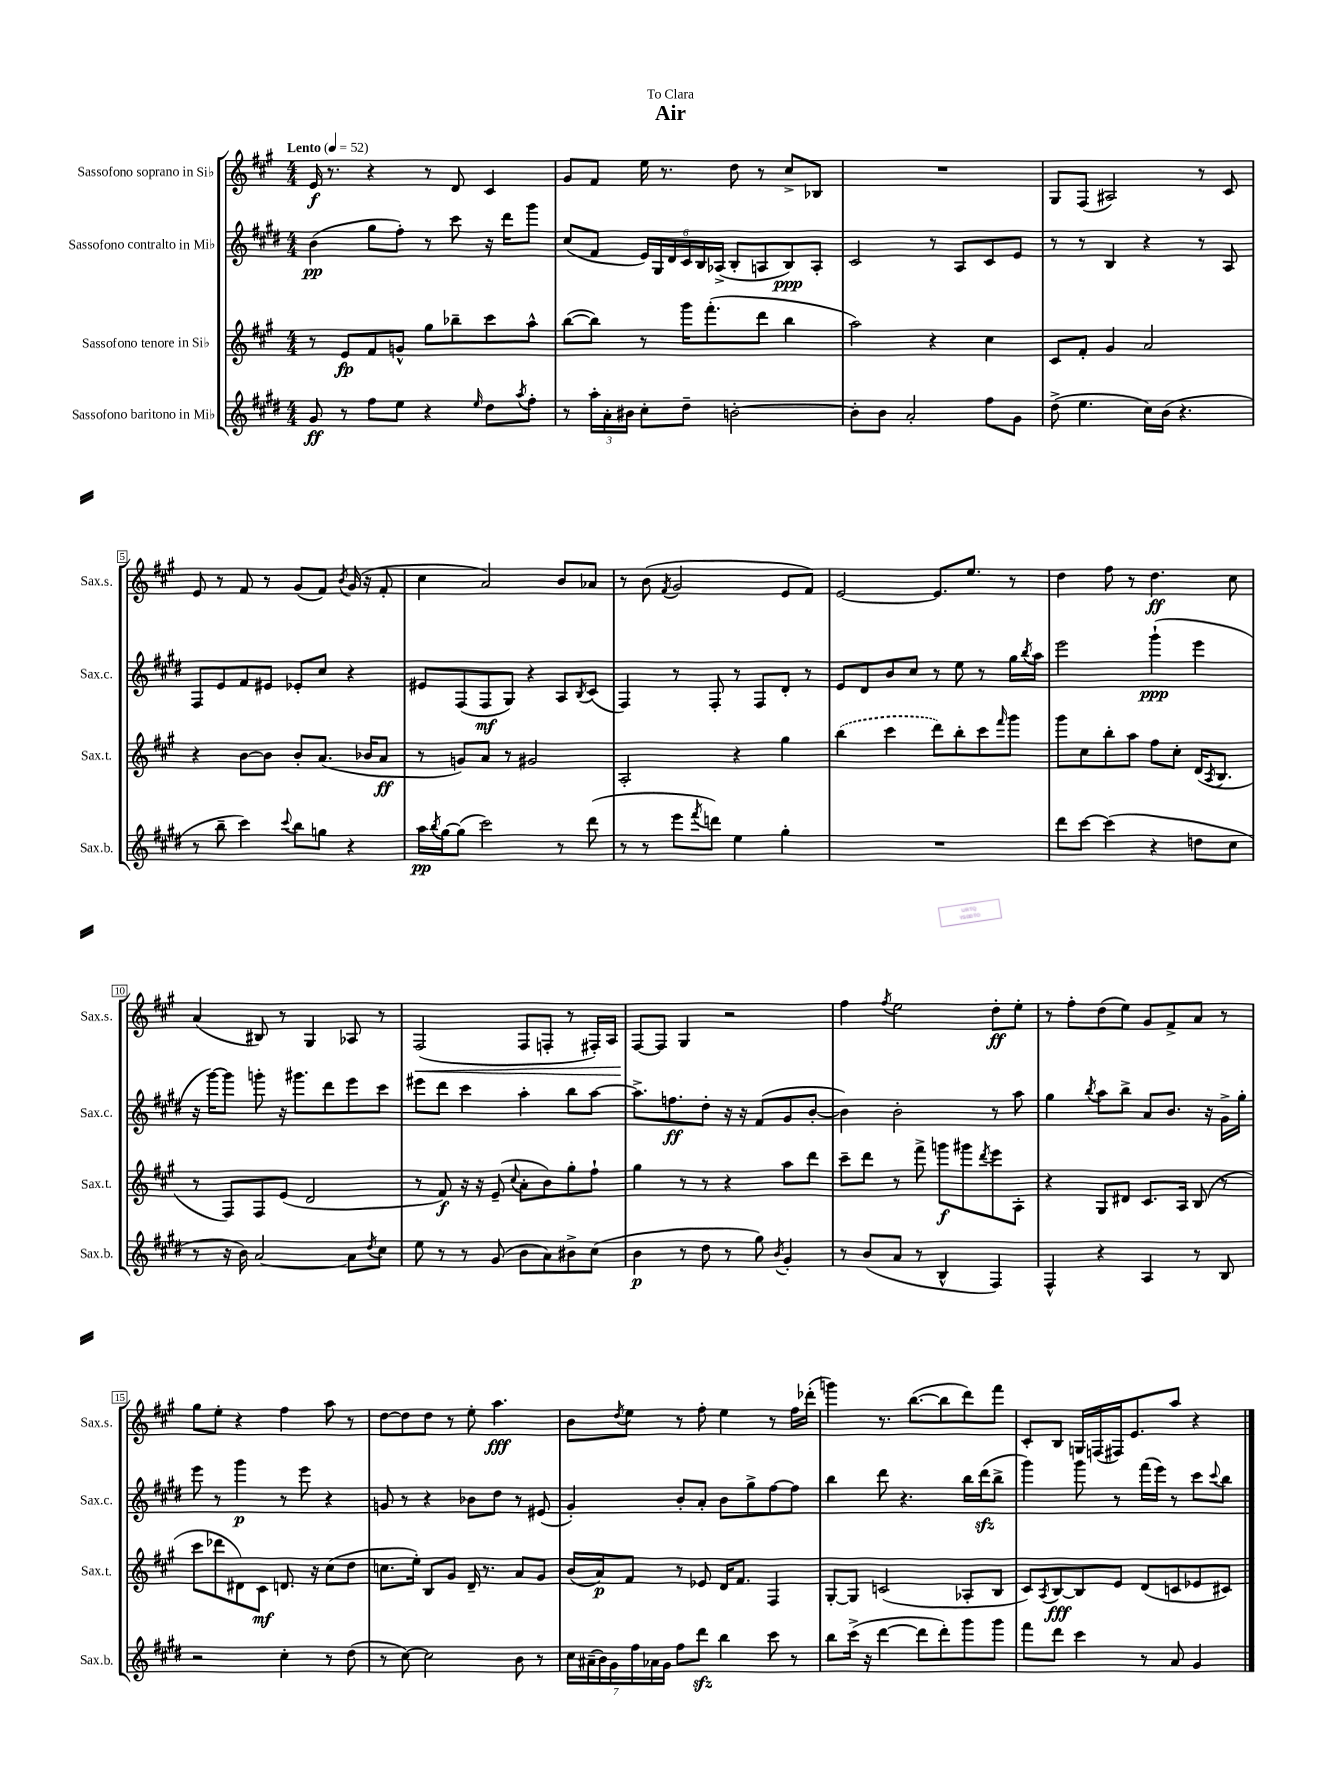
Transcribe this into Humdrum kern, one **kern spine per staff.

**kern	**dynam	**kern	**dynam	**kern	**dynam	**kern	**dynam
*part4	*part4	*part3	*part3	*part2	*part2	*part1	*part1
*staff4	*staff4	*staff3	*staff3	*staff2	*staff2	*staff1	*staff1
*I"Sassofono baritono in Mi♭	*	*I"Sassofono tenore in Si♭	*	*I"Sassofono contralto in Mi♭	*	*I"Sassofono soprano in Si♭	*
*I'Sax.b.	*	*I'Sax.t.	*	*I'Sax.c.	*	*I'Sax.s.	*
*clefG2	*	*clefG2	*	*clefG2	*	*clefG2	*
*k[f#c#g#d#]	*	*k[f#c#g#]	*	*k[f#c#g#d#]	*	*k[f#c#g#]	*
*M4/4	*	*M4/4	*	*M4/4	*	*M4/4	*
*MM52	*	*MM52	*	*MM52	*	*MM52	*
=1	=1	=1	=1	=1	=1	=1	=1
!	!	!	!	!	!	!LO:TX:a:B:t=Lento	!
8g#/	ff	8r	.	(4b\	pp	16e/	f
.	.	.	.	.	.	8.r	.
8r	.	8e/L	fp	.	.	.	.
8ff#\L	.	8f#/	.	8gg#\L	.	4r	.
8ee\J	.	8gn^^/J	.	8ff#'\J)	.	.	.
4r	.	8gg#\L	.	8r	.	8r	.
.	.	8bb-X~\	.	8ccc#\	.	8d/	.
16qqee/	.	.	.	.	.	.	.
8dd#\L	.	8ccc#\	.	16r	.	4c#/	.
.	.	.	.	16ddd#\KL	.	.	.
8qaa/	.	.	.	.	.	.	.
8ff#'\J	.	8aa^^\J	.	8ggg#\J	.	.	.
=2	=2	=2	=2	=2	=2	=2	=2
8r	.	([8bb\L	.	(8cc#/L	.	8g#/L	.
24aa'\LL	.	8bb\J])	.	8f#/J	.	8f#/J	.
24a'\	.	.	.	.	.	.	.
24b#X\JJ	.	.	.	.	.	.	.
8cc#'\L	.	8r	.	24e/LL)	.	16ee\	.
.	.	.	.	24G#/	.	.	.
.	.	.	.	.	.	8.r	.
.	.	.	.	24d#/	.	.	.
8dd#~\J	.	16ggg#\KL	.	24c#/	.	.	.
.	.	.	.	24B/	.	.	.
.	.	(8.fff#'\	.	.	.	.	.
.	.	.	.	(24A-X^/JJ	.	.	.
[2bn'\	.	.	.	8B'/L	.	8dd\	.
.	.	8ddd\J	.	8An/	.	8r	.
.	.	4bb\	.	8B/)	ppp	8cc#^/L	.
.	.	.	.	8A'/J	.	8B-X/J	.
=3	=3	=3	=3	=3	=3	=3	=3
8b'\L]	.	2aa\)	.	2c#/	.	1r	.
8b\J	.	.	.	.	.	.	.
2a'/	.	.	.	.	.	.	.
.	.	4r	.	8r	.	.	.
.	.	.	.	8A/L	.	.	.
8ff#\L	.	4cc#\	.	8c#/	.	.	.
8g#\J	.	.	.	8e/J	.	.	.
=4	=4	=4	=4	=4	=4	=4	=4
(8dd#^\	.	8c#/L	.	8r	.	8G#/L	.
4.ee\	.	8f#'/J	.	8r	.	(8F#/J	.
.	.	4g#/	.	4B/	.	2A#X/)	.
16cc#\LL)	.	2a/	.	4r	.	.	.
(16b\JJ	.	.	.	.	.	.	.
4.r	.	.	.	.	.	.	.
.	.	.	.	8r	.	8r	.
.	.	.	.	8A/	.	8c#/	.
!!LO:LB:g=z
=5	=5	=5	=5	=5	=5	=5	=5
8r	.	4r	.	8F#/L	.	8e/	.
8bb~\	.	.	.	8e/	.	8r	.
4ccc#\)	.	[8b\L	.	8f#/	.	8f#/	.
.	.	8b\J]	.	8e#X/J	.	8r	.
8qqccc#/	.	.	.	.	.	.	.
8bb\L	.	8b'/L	.	8e-X'/L	.	(8g#/L	.
8ggn\J	.	(8.a/J	.	8cc#/J	.	8f#/J)	.
.	.	.	.	.	.	8qb/	.
4r	.	.	.	4r	.	(16g#/	.
.	.	16b-X/KL	.	.	.	16r	.
.	.	8a/J	ff	.	.	8f#'/	.
=6	=6	=6	=6	=6	=6	=6	=6
16aa\LL	pp	8r	.	8e#X/L	.	4cc#\	.
8qbb/	.	.	.	.	.	.	.
[16gg#\J	.	.	.	.	.	.	.
(8gg#\J]	.	8gn/L)	.	(8F#/	.	.	.
2ccc#\)	.	8a/J	.	8F#/	mf	2a/)	.
.	.	8r	.	8G#/J)	.	.	.
.	.	2g#X/	.	4r	.	.	.
8r	.	.	.	8A/L	.	8b/L	.
.	.	.	.	8qB/	.	.	.
(8ddd#\	.	.	.	(8c#/J	.	8a-X/J	.
=7	=7	=7	=7	=7	=7	=7	=7
8r	.	2A'/	.	4F#/)	.	8r	.
8r	.	.	.	.	.	(8b\	.
.	.	.	.	.	.	8qf#/	.
8eee\L	.	.	.	8r	.	2g#/	.
8qfff#/	.	.	.	.	.	.	.
8dddn\J)	.	.	.	8F#'/	.	.	.
4ee\	.	4r	.	8r	.	.	.
.	.	.	.	8F#/L	.	.	.
4gg#'\	.	4gg#\	.	8d#'/J	.	8e/L	.
.	.	.	.	8r	.	8f#/J)	.
=8	=8	=8	=8	=8	=8	=8	=8
1r	.	(4bb\	.	8e/L	.	[2e/	.
.	.	.	.	8d#/	.	.	.
.	.	4ccc#\	.	8b/	.	.	.
.	.	.	.	8cc#/J	.	.	.
.	.	8ddd\L)	.	8r	.	8.e/L]	.
.	.	8bb'\	.	8ee\	.	.	.
.	.	.	.	.	.	8.ee/J	.
.	.	8ccc#\	.	8r	.	.	.
.	.	16qqfff#/	.	.	.	.	.
.	.	8ggg#\J	.	16gg#\LL	.	8r	.
.	.	.	.	8qbb/	.	.	.
.	.	.	.	16aa\JJ	.	.	.
=9	=9	=9	=9	=9	=9	=9	=9
8ddd#\L	.	8ggg#\L	.	2eee\	.	4dd\	.
[8ccc#\J	.	8cc#\	.	.	.	.	.
(4ccc#\]	.	8bb'\	.	.	.	8ff#\	.
.	.	8aa\J	.	.	.	8r	.
4r	.	8ff#\L	.	(4ggg#`\	ppp	4.dd\	ff
.	.	8cc#'\J	.	.	.	.	.
8ddn\L	.	(16d/KL	.	4eee\	.	.	.
.	.	8qA/	.	.	.	.	.
.	.	8.B/J	.	.	.	.	.
8cc#\J	.	.	.	.	.	8cc#\	.
!!LO:LB:g=z
=10	=10	=10	=10	=10	=10	=10	=10
8r	.	8r	.	16r	.	(4a/	.
.	.	.	.	[16ggg#\KL)	.	.	.
16r	.	8F#/L)	.	8ggg#\J]	.	.	.
16b\)	.	.	.	.	.	.	.
[2a/	.	8F#/	.	8gggn'\	.	8B#X/)	.
.	.	(8e/J	.	16r	.	8r	.
.	.	.	.	8.ggg#X\L	.	.	.
.	.	2d/	.	.	.	4G#/	.
.	.	.	.	8ddd#\	.	.	.
8a\L]	.	.	.	8eee\	.	8A-X/	.
8qdd#/	.	.	.	.	.	.	.
8cc#\J	.	.	.	8ccc#\J	.	8r	.
=11	=11	=11	=11	=11	=11	=11	=11
!	!	!	!	!	!	!	!LO:HP:b
8ee\	.	8r	.	8eee#X\L	.	(2F#/	<
8r	.	8f#/)	f	8ddd#\J	.	.	.
8r	.	16r	.	4ccc#\	.	.	.
.	.	16r	.	.	.	.	.
(8g#/	.	(8e~/	.	.	.	.	.
.	.	8qqcc#/	.	.	.	.	.
8b\L	.	8a'\L	.	4aa'\	.	8F#/L	.
8a\)	.	8b\)	.	.	.	8Fn'/J	.
8b#X^\	.	8gg#'\	.	8bb\L	.	8r	.
(8cc#\J	.	8ff#`\J	.	[8aa\J	.	16F#X'/LL)	.
.	.	.	.	.	.	16A/JJ	.
=12	=12	=12	=12	=12	=12	=12	=12
4b\	p	4gg#\	.	8.aa^\L]	.	[8F#/L	.
.	.	.	.	.	.	8F#/J]	[
.	.	.	.	8.ffn\	ff	.	.
8r	.	8r	.	.	.	4G#/	.
8dd#\	.	8r	.	8dd#'\J	.	.	.
8r	.	4r	.	16r	.	2r	.
.	.	.	.	16r	.	.	.
8gg#\)	.	.	.	(8f#/L	.	.	.
8qb/	.	.	.	.	.	.	.
4g#'/	.	8aa\L	.	8g#/	.	.	.
.	.	8ddd\J	.	[8b'/J	.	.	.
=13	=13	=13	=13	=13	=13	=13	=13
8r	.	8ccc#~\L	.	4b\])	.	4ff#\	.
(8b/L	.	8ddd\J	.	.	.	.	.
.	.	.	.	.	.	8qff#/	.
8a/J	.	8r	.	2b'\	.	2ee\	.
8r	.	8fff#^\	.	.	.	.	.
4B^^/	.	8gggn\L	f	.	.	.	.
.	.	8ggg#X\	.	.	.	.	.
.	.	8qddd/	.	.	.	.	.
4F#/)	.	8eee\	.	8r	.	8dd'\L	ff
.	.	8A'\J	.	8aa\	.	8ee'\J	.
=14	=14	=14	=14	=14	=14	=14	=14
4F#^^/	.	4r	.	4gg#\	.	8r	.
.	.	.	.	.	.	8ff#'\L	.
.	.	.	.	8qbb/	.	.	.
4r	.	8G#/L	.	8aa\L	.	(8dd\	.
.	.	8d#X/J	.	8bb^\J	.	8ee\J)	.
4A/	.	8.c#/L	.	8a/L	.	8g#/L	.
.	.	.	.	8.b/J	.	8f#^/	.
.	.	16A/Jk	.	.	.	.	.
8r	.	(8B/	.	.	.	8a/J	.
.	.	.	.	16r	.	.	.
8B/	.	8r	.	16g#^\LL	.	8r	.
.	.	.	.	16gg#'\JJ	.	.	.
!!LO:LB:g=z
=15	=15	=15	=15	=15	=15	=15	=15
2r	.	8ccc#\L	.	8eee\	.	8gg#\L	.
.	.	8ddd-X\	.	8r	.	8ee'\J	.
.	.	8d#X\)	.	4ggg#\	p	4r	.
.	.	8c#\J	mf	.	.	.	.
4cc#'\	.	8.dn/	.	8r	.	4ff#\	.
.	.	.	.	8eee\	.	.	.
.	.	16r	.	.	.	.	.
8r	.	(8cc#\L	.	4r	.	8aa\	.
(8dd#\	.	8dd\J	.	.	.	8r	.
=16	=16	=16	=16	=16	=16	=16	=16
8r	.	8.ccn\L	.	8gn/	.	[8dd\L	.
[8cc#\)	.	.	.	8r	.	8dd\]	.
.	.	16ee'\Jk)	.	.	.	.	.
2cc#\]	.	8B/L	.	4r	.	8dd\J	.
.	.	8g#/J	.	.	.	8r	.
.	.	16d~/	.	8b-X\L	.	8ee'\	.
.	.	8.r	.	.	.	.	.
.	.	.	.	8dd#\J	.	4.aa\	fff
8b\	.	8a/L	.	8r	.	.	.
8r	.	8g#/J	.	(8e#X/	.	.	.
=17	=17	=17	=17	=17	=17	=17	=17
28cc#\LL	.	(16b/LL	.	4g#'/)	.	8b\L	.
(28a#X~\	.	.	.	.	.	.	.
.	.	16a/J)	p	.	.	.	.
28b\)	.	.	.	.	.	.	.
28g#\	.	.	.	.	.	.	.
.	.	.	.	.	.	8qdd/	.
.	.	8f#/J	.	.	.	8ee\J	.
28ff#\	.	.	.	.	.	.	.
28a-X\	.	.	.	.	.	.	.
28g#\JJ	.	.	.	.	.	.	.
8ff#\L	.	8r	.	8b'/L	.	8r	.
8ddd#zz\J	.	8e-X/	.	8a'/J	.	8ff#'\	.
4bb\	.	16d/KL	.	8b\L	.	4ee\	.
.	.	8.f#/J	.	.	.	.	.
.	.	.	.	8gg#^\	.	.	.
8ccc#\	.	4F#/	.	[8ff#\	.	8r	.
8r	.	.	.	8ff#\J]	.	16ff#\LL	.
.	.	.	.	.	.	(16ddd-X'\JJ	.
=18	=18	=18	=18	=18	=18	=18	=18
8bb\L	.	[8G#'/L	.	4bb\	.	4gggn\)	.
(16ccc#^\Jk	.	8G#/J]	.	.	.	.	.
16r	.	.	.	.	.	.	.
[4ddd#\	.	(2cn/	.	8ddd#\	.	8.r	.
.	.	.	.	4.r	.	.	.
.	.	.	.	.	.	([8.bb\L	.
8ddd#\L]	.	.	.	.	.	.	.
8ddd#'\)	.	.	.	.	.	8bb\]	.
8ggg#\	.	8A-X'/L	.	16bb\LL	.	8ddd\)	.
.	.	.	.	(16ddd#zz\J	.	.	.
8ggg#\J	.	8B/J	.	8bb^\J	.	8fff#\J	.
=19	=19	=19	=19	=19	=19	=19	=19
8fff#\L	.	8c#/L)	.	4ggg#\)	.	8c#'/L	.
.	.	8qA/	.	.	.	.	.
8ddd#\J	.	[8B/	fff	.	.	8B/J	.
4ccc#\	.	8B/]	.	8ggg#\	.	16Gn/LL	.
.	.	.	.	.	.	(16Fn/	.
.	.	8e/J	.	8r	.	16F#X/J)	.
.	.	.	.	.	.	8.e/	.
8r	.	(8d/L	.	(16fff#\LL	.	.	.
.	.	.	.	16eee\JJ)	.	.	.
8a/	.	8cn/	.	8r	.	8aa/J	.
4g#/	.	8e-X/	.	8ccc#\L	.	4r	.
.	.	.	.	8qqccc#/	.	.	.
.	.	8c#X/J)	.	8bb\J	.	.	.
==	==	==	==	==	==	==	==
*-	*-	*-	*-	*-	*-	*-	*-
